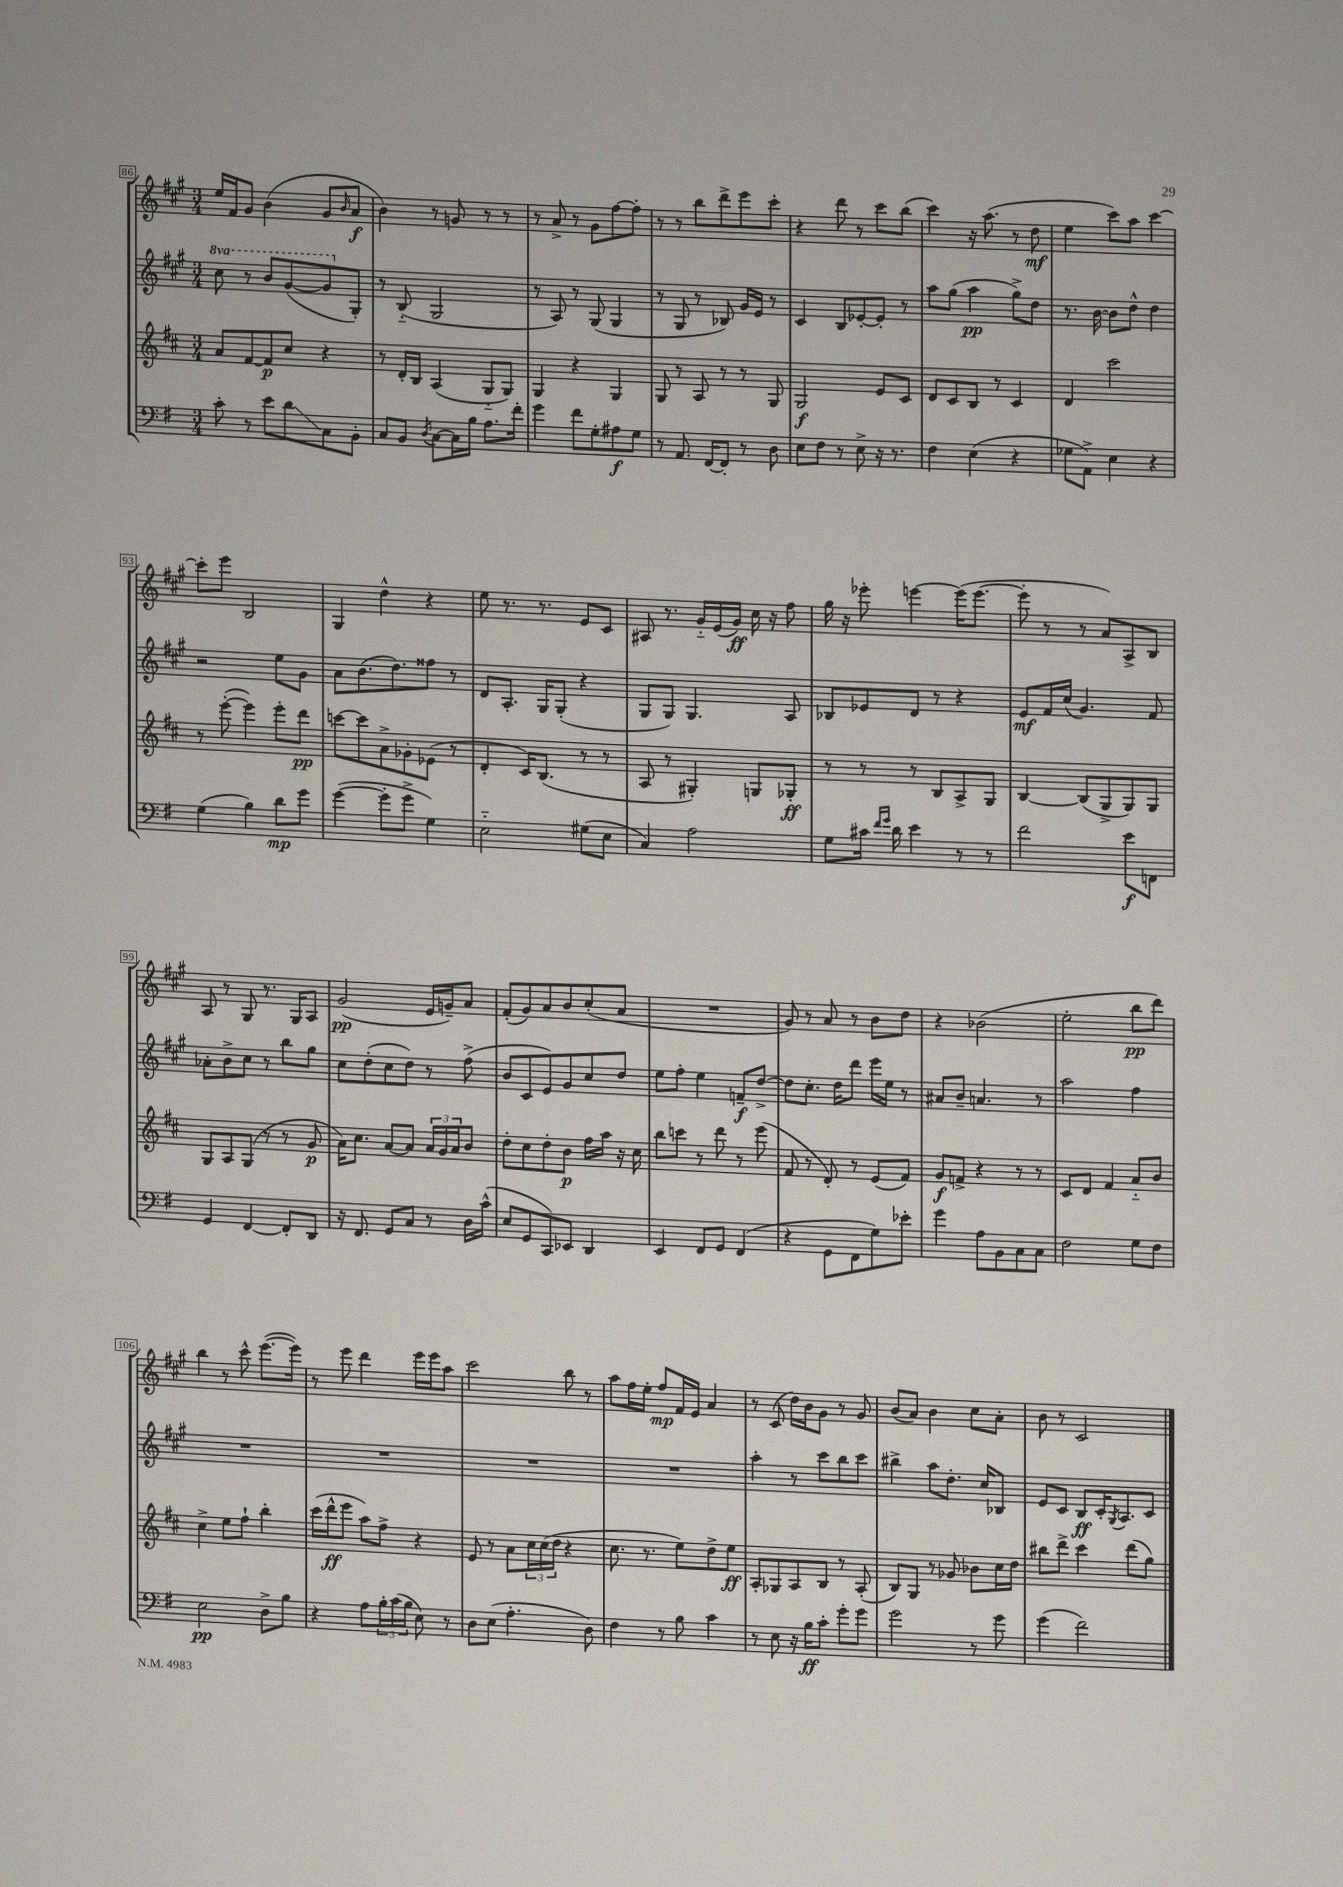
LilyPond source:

<<
\new StaffGroup <<
\new Staff = "s0" {
    \clef treble \key a \major \numericTimeSignature \time 3/4
    e''16 fis'16 gis'8 b'4( gis'8 \grace { b'16 } a'8\f |
    b'4) r8 g'8 r8 r8 |
    r8 a'8-> r8 gis'8 fis''8~ fis''8-. |
    r8 r8 b''8 d'''8-> e'''8 cis'''8-. |
    r4 d'''8 r8 cis'''8 b''8( |
    cis'''4) r16 a''8.( r8 d''8\mf |
    e''4 cis'''8) a''8 cis'''4~ |
    cis'''8-. e'''8 b2 |
    gis4 d''4-^ r4 |
    e''8 r8. r8. e'8 cis'8 |
    ais8 r8. gis'16-_ e'16( gis'16\ff) cis''16 r16 fis''8 |
    gis''16 r16 ees'''8-. e'''4~ e'''16( e'''8.~ |
    e'''8-. r8 r8 a'8) a8-> b8 |
    a8 r8 gis8 r8. gis16 a8 |
    gis'2\pp( e'16 g'16--) a'8 |
    fis'8-.( gis'8) a'8 b'8 cis''8-.( a'8 |
    R2. |
    gis'8) r8 a'8 r8 b'8 d''8 |
    r4 bes'2( |
    e''2-. b''8\pp d'''8) |
    b''4 r8 cis'''8-^ e'''8.~( e'''16) |
    r8 e'''8 d'''4 e'''16 e'''16 a''8 |
    cis'''2 b''8 r8 |
    a''8 fis''16 e''16-. fis''8\mp fis'16 e'16 a'4 |
    r8 cis'8( d''16) b'16 gis'8 r8 gis'8 |
    b'8( a'8) b'4 cis''8 a'8-. |
    b'8 r8 cis'2 \bar "|." |
}
\new Staff = "s1" {
    \clef treble \key a \major \numericTimeSignature \time 3/4 \set Staff.ottavationMarkups = #ottavation-simple-ordinals
    \ottava #1 cis'''8 r8 b''8 gis''8~( gis''8 \ottava #0 gis8-.) |
    r8 b8-_( gis2 |
    r8 a8) r8 gis8( gis4 |
    r8 gis8 r8 bes8) gis'16 e'16 r8 |
    cis'4 b8 ees'8~-. ees'8-. r8 |
    a''8 gis''8( a''4\pp gis''8->) d''8 |
    r8. b'16~ b'8 d''8-^ d''4 |
    r2 e''8 gis'8 |
    a'8 b'8.( d''8.) fisis''8 r8 |
    d'8 a8.-. gis16 gis8-.( r4 |
    gis8 gis8) gis4. a8 |
    bes8 ees'8 d'8 r8 r4 |
    e'8\mf fis'16 cis''16( gis'4.) fis'8 |
    aes'8-. b'8-> cis''8 r8 b''8 gis''8 |
    cis''8 d''8-.( cis''8 d''8) r8 fis''8->( |
    b'8 cis'8 e'8) gis'8 cis''8 d''8 |
    e''8 fis''8-. e''4 f'8--\f d''8~-> |
    d''8 cis''8.-. d''16 d'''8 e'''16 e''16 r8 |
    ais'8 b'8-- a'4. r8 |
    a''2 fis''4 |
    R2. |
    R2. |
    R2. |
    R2. |
    a''4-. r8 cis'''8 b''8 cis'''8 |
    bis''4-> a''8 d''8.-. cis''16 bes8 |
    e'8 cis'8 b8\ff cis'16-. \acciaccatura { gis8 } a8. cis'8 \bar "|." |
}
\new Staff = "s2" {
    \clef treble \key d \major \numericTimeSignature \time 3/4
    a'8 fis'8~ fis'8\p cis''8 r4 |
    r8 d'16-. b16 a4( g8-_ g8) |
    g4 r4 g4 |
    g8 r8 a8 r8 r8 g8 |
    g2\f e'8 cis'8 |
    d'8 cis'8 b8 r8 cis'4 |
    d'4 cis'''2 |
    r8 e'''8~-.( e'''4) e'''8-. d'''8\pp |
    c'''8~ c'''8 a'8-> ges'8-. ees'8( r8 |
    d'4-. cis'16) b8.( r8 r8 |
    a8 r8 gis4-.) g8 ges8-.\ff |
    r8 r8 r8 b8 a8-> g8 |
    b4~ b8( g8-> g8) g8 |
    g8 a8 g8( r8 r8 g'8\p |
    a'16) cis''8. a'8~ a'8 \tuplet 3/2 { a'16 g'16 a'16 } b'8 |
    d''8-. cis''8 d''8-. b'8\p fis''16 a''16 r16 cis''16 |
    b''8 c'''8 r8 d'''8 r8 e'''8( |
    fis'8 r8 d'8-.) r8 e'8( fis'8) |
    g'8\f f'8-> r4 r8 r8 |
    cis'8 d'8 fis'4 a'8-_ b'8 |
    cis''4-> e''8 fis''8-! b''4-. |
    cis'''16( d'''16-^\ff e'''8 a''8) fis''8-> r4 |
    e'8 r8 a'8 \tuplet 3/2 { cis''16 cis''16( d''16 } r4 |
    cis''8. r8. e''8) d''8-> e''8\ff |
    a8-. ges8 a8 b8 r8 a8-.( |
    b8) g8 r8 ges'8 bes'8 cis''16 d''16 |
    bis''8 d'''8-> cis'''4 d'''8( g''8) \bar "|." |
}
\new Staff = "s3" {
    \clef bass \key g \major \numericTimeSignature \time 3/4
    c'8-. r8 e'8 d'8\glissando c8 b,8-. |
    c8 b,8 \acciaccatura { d8 } c8~ c16 b16 a8. fis'16-. |
    g'4 fis'8 g8-. ais8\f g8 |
    r8 a,8. fis,16~ fis,8-. r8 d8 |
    e8 fis8 r8 e8-> r16 r8. |
    fis4 e4( r4 |
    ges8 a,8->) e4 r4 |
    g4( b4) d'8\mp g'8 |
    g'4~( g'8-. g'8-> g4) |
    e2-_ gis8( e8 |
    c4) a2 |
    g8 cis'16 \grace { fis'16 g'16 } d'16 e'4 r8 r8 |
    fis'2 e'8\f f,8 |
    g,4 fis,4~ fis,8-. d,8 |
    r16 fis,8. g,8 c8 r8 d16 c'16-^( |
    e8 g,8 c,8) ees,8 d,4 |
    e,4 fis,8 g,8 fis,4( |
    r4 g,8 fis,8 g8) ees'8-. |
    g'4 a8 b,8 c8 c8 |
    fis2 g8 fis8 |
    e2\pp d8-> b8 |
    r4 a8 \tuplet 3/2 { b16-. c'16( b16 } e8) r8 |
    d8 e8( a4.-. d8) |
    fis4 r8 b8 c'4 |
    r8 e8 r16 b16\ff c'8-. g'8-. g'8 |
    g'2 r8 g'8 |
    g'4( fis'2) \bar "|." |
}
>>
>>
\layout { \context { \Score currentBarNumber = #86 \override BarNumber.stencil = #(make-stencil-boxer 0.1 0.3 ly:text-interface::print) } }
